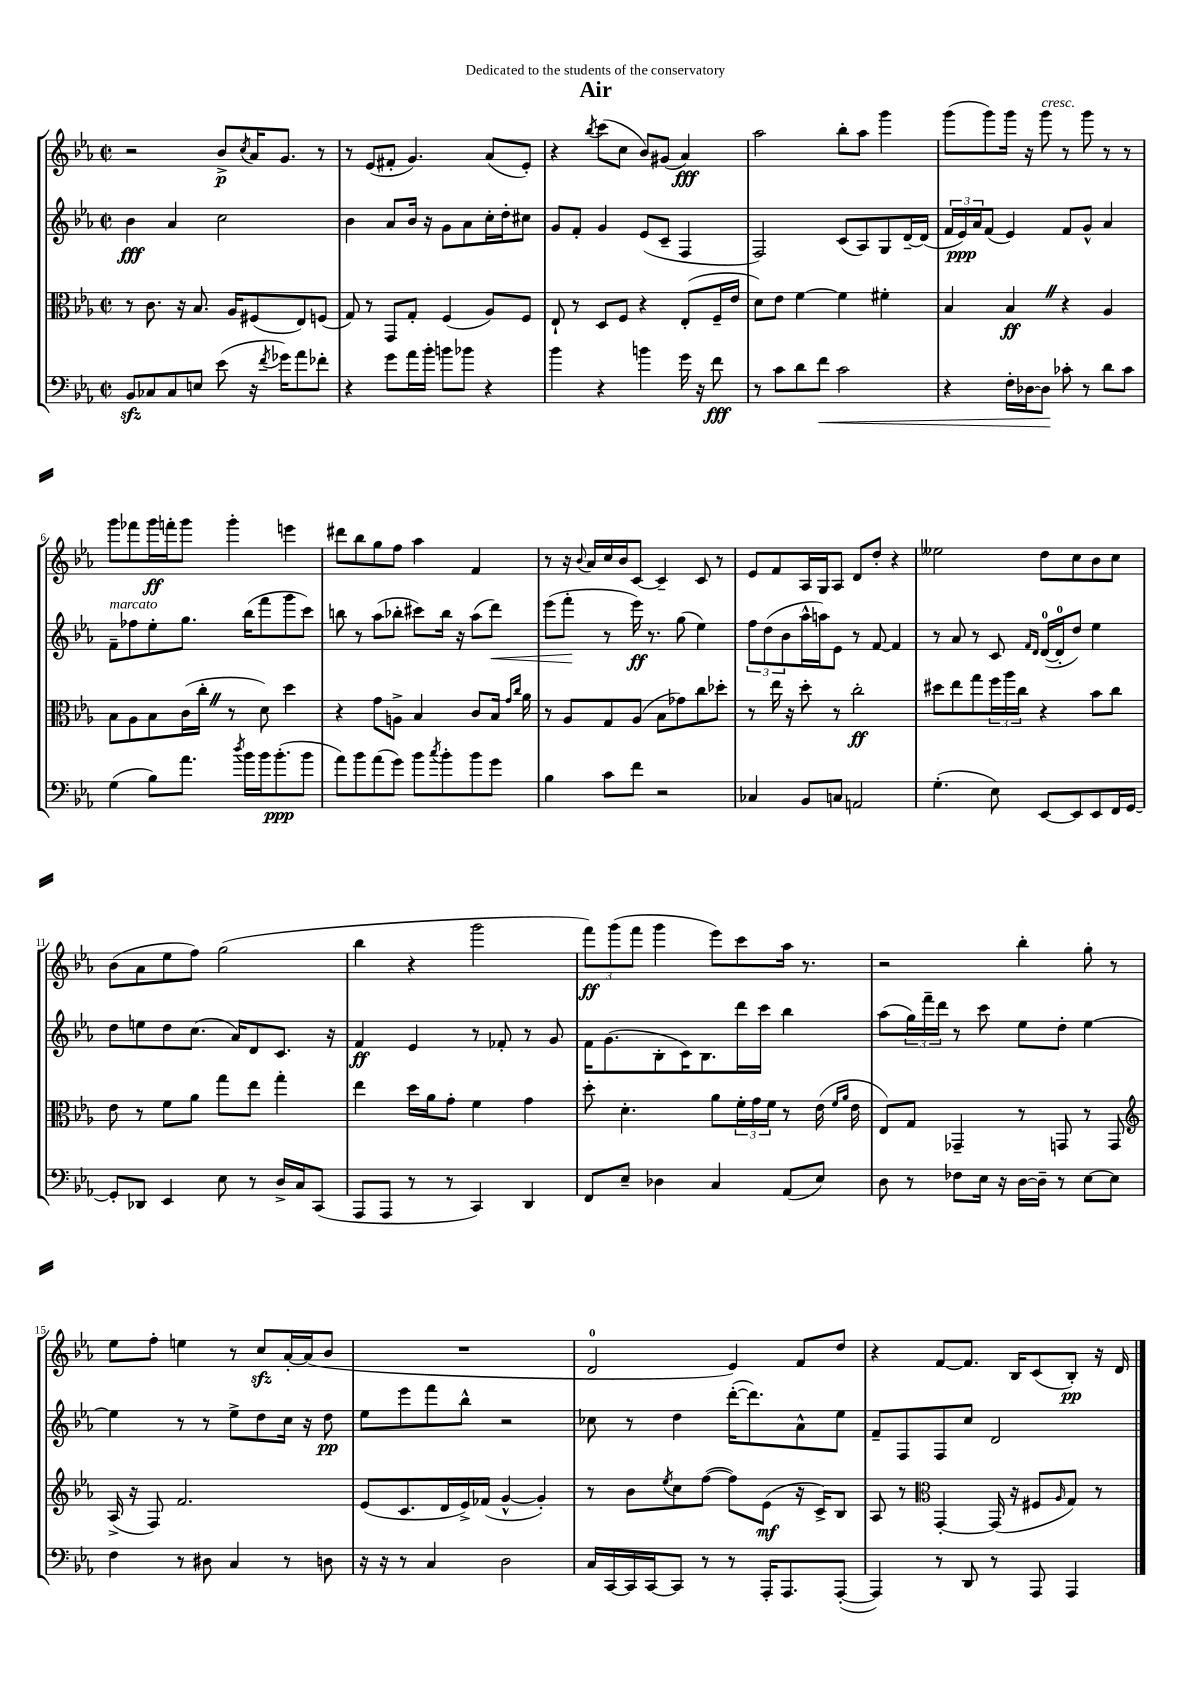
\header { title = "Air" dedication = "Dedicated to the students of the conservatory" }
<<
\new StaffGroup <<
\new Staff = "s0" {
    \clef treble \key ees \major \defaultTimeSignature \time 2/2
    r2 bes'8->\p \acciaccatura { c''8 } aes'16 g'8. r8 |
    r8 ees'8( fis'8-. g'4.) aes'8( ees'8-.) |
    r4 \acciaccatura { bes''8 } c'''8( c''8 bes'8) gis'8( aes'4\fff) |
    aes''2 bes''8-. aes''8 g'''4 |
    g'''8( g'''8) g'''16 r16 g'''8^\markup { \italic "cresc." } r8 g'''8 r8 r8 |
    g'''8 fes'''8 g'''16\ff f'''16-. g'''8 g'''4-. e'''4 |
    dis'''8 bes''8 g''8 f''8 aes''4 f'4 |
    r8 r16 \appoggiatura { bes'8 } aes'16 c''16 bes'16 c'8~ c'4-- c'8 r8 |
    ees'8 f'8 aes16 g16 aes8 d'8 d''8-. r4 |
    eeses''2 d''8 c''8 bes'8 c''8 |
    bes'8( aes'8 ees''8 f''8) g''2( |
    bes''4 r4 g'''2 |
    \tuplet 3/2 { f'''8\ff) g'''8( f'''8 } g'''4 ees'''8) c'''8 aes''16 r8. |
    r2 bes''4-. g''8-. r8 |
    ees''8 f''8-. e''4 r8 c''8\sfz aes'16~-. aes'16( bes'8 |
    R1 |
    d'2-0 ees'4) f'8 d''8 |
    r4 f'8~ f'8. bes16 c'8( bes8-.\pp) r16 d'16 \bar "|." |
}
\new Staff = "s1" {
    \clef treble \key ees \major \defaultTimeSignature \time 2/2
    bes'4\fff aes'4 c''2 |
    bes'4 aes'8 bes'16 r16 g'8 aes'8 c''16-. d''16-. cis''8 |
    g'8 f'8-. g'4 ees'8( c'8-- f4 |
    f2) c'8( aes8) g8 d'16~-- d'16( |
    \tuplet 3/2 { f'16 ees'16\ppp) aes'16 } f'8( ees'4) f'8 g'8-^ aes'4 |
    f'8--^\markup { \italic "marcato" } fes''8 ees''8-. g''8. bes''16( f'''8 g'''8 c'''8) |
    b''8 r8 aes''8( bes''8-. cis'''8) bes''16 r16 aes''8( d'''8\<) |
    ees'''8( f'''8-.\! r8 ees'''16\ff) r8. g''8( ees''4) |
    \tuplet 3/2 { f''8 d''8( bes'8 } aes''16-^ a''16) ees'8 r8 f'8~ f'4 |
    r8 aes'8 r8 c'8 \grace { f'16 d'16 } d'16-0~( d'16-0-. d''8) ees''4 |
    d''8 e''8 d''8 c''8.( aes'16) d'8 c'8. r16 |
    f'4\ff ees'4 r8 fes'8-. r8 g'8 |
    f'16 g'8.( bes8-. c'16) bes8. d'''16 c'''16 bes''4 |
    aes''8( \tuplet 3/2 { g''16) f'''16-- d'''16 } r8 c'''8 ees''8 d''8-. ees''4~ |
    ees''4 r8 r8 ees''8-> d''8 c''16 r16 d''8\pp |
    ees''8 ees'''8 f'''8 bes''8-^ r2 |
    ces''8 r8 d''4 d'''16~-.( d'''8.) aes'8-^ ees''8 |
    f'8-- f8 f8 c''8 d'2 \bar "|." |
}
\new Staff = "s2" {
    \clef alto \key ees \major \defaultTimeSignature \time 2/2
    r8 c'8. r16 bes8. aes16 fis8( ees8) f8( |
    g8) r8 g,8 g8-. f4( aes8) f8 |
    ees8-! r8 d8 f8 r4 ees8-.( f16-- ees'16 |
    d'8) ees'8 f'4~ f'4 fis'4-. |
    bes4 bes4\ff \once \override BreathingSign.text = \markup { \musicglyph "scripts.caesura.straight" } \breathe r4 aes4 |
    bes8 aes8 bes8 c'16( c''16-. \once \override BreathingSign.text = \markup { \musicglyph "scripts.caesura.straight" } \breathe r8 d'8) d''4 |
    r4 g'8 a8-> bes4 c'8 bes16 \grace { g'16 c''16 } aes'16 |
    r8 aes8 g8 aes8( bes8 ges'8) c''8 des''8-. |
    r8 ees''16 r16 d''8-. r8 c''2-.\ff |
    dis''8 ees''8 g''8 \tuplet 3/2 { f''16 aes''16 c''16 } r4 bes'8 c''8 |
    ees'8 r8 f'8 aes'8 g''8 ees''8 g''4-. |
    ees''4 d''16 aes'16 g'8-. f'4 g'4 |
    d''8-. d'4.-. aes'8 \tuplet 3/2 { f'16-. g'16 f'16 } r8 ees'16( \grace { f'16 aes'16 } ees'16 |
    ees8) g8 ges,4-- r8 g,8 r8 g,8 |
    \clef treble aes16->( r16 f8) f'2. |
    ees'8( c'8. d'16 ees'16->) fes'16( g'4~-^ g'4-.) |
    r8 bes'8 \acciaccatura { ees''8 } c''8 f''8~( f''8) ees'8\mf( r16 c'16->) bes8 |
    aes8 r8 \clef alto g,4~-. g,16( r16 fis8 \grace { aes16 } g8) r8 \bar "|." |
}
\new Staff = "s3" {
    \clef bass \key ees \major \defaultTimeSignature \time 2/2
    bes,8\sfz ces8 ces8 e8 ees'8( r16 \acciaccatura { f'8 } ges'16) aes'8 fes'8-. |
    r4 g'8 aes'16 bes'16-. b'8 bes'8 r4 |
    bes'4 r4 b'4 g'16 r16 f'8\fff |
    r8 c'8 d'8 f'8\< c'2 |
    r4 f16-. des16~ des8\! ces'8-. r8 d'8 ces'8 |
    g4( bes8) aes'8. \acciaccatura { d''8 } bes'16 bes'16 bes'8.-.\ppp( bes'8 |
    aes'8) bes'8 aes'8( g'8) bes'8 \acciaccatura { c''8 } bes'8-. bes'8 g'8 |
    bes4 c'8 f'8 r2 |
    ces4 bes,8 c8 a,2 |
    g4.-.( ees8) ees,8~ ees,8 ees,8 f,16 g,16~ |
    g,8-. des,8 ees,4 ees8 r8 d16-> c16 c,8( |
    aes,,8 aes,,8 r8 r8 c,4) d,4 |
    f,8 ees8-- des4 c4 aes,8( ees8) |
    d8 r8 fes8 ees16 r16 d16~ d16-- r8 ees8~ ees8 |
    f4 r8 dis8 c4 r8 d8 |
    r16 r16 r8 c4 d2 |
    c16 c,16~ c,16 c,16~ c,8 r8 r8 aes,,16-. aes,,8. aes,,8~-.( |
    aes,,4) r8 d,8 r8 aes,,8 aes,,4 \bar "|." |
}
>>
>>
